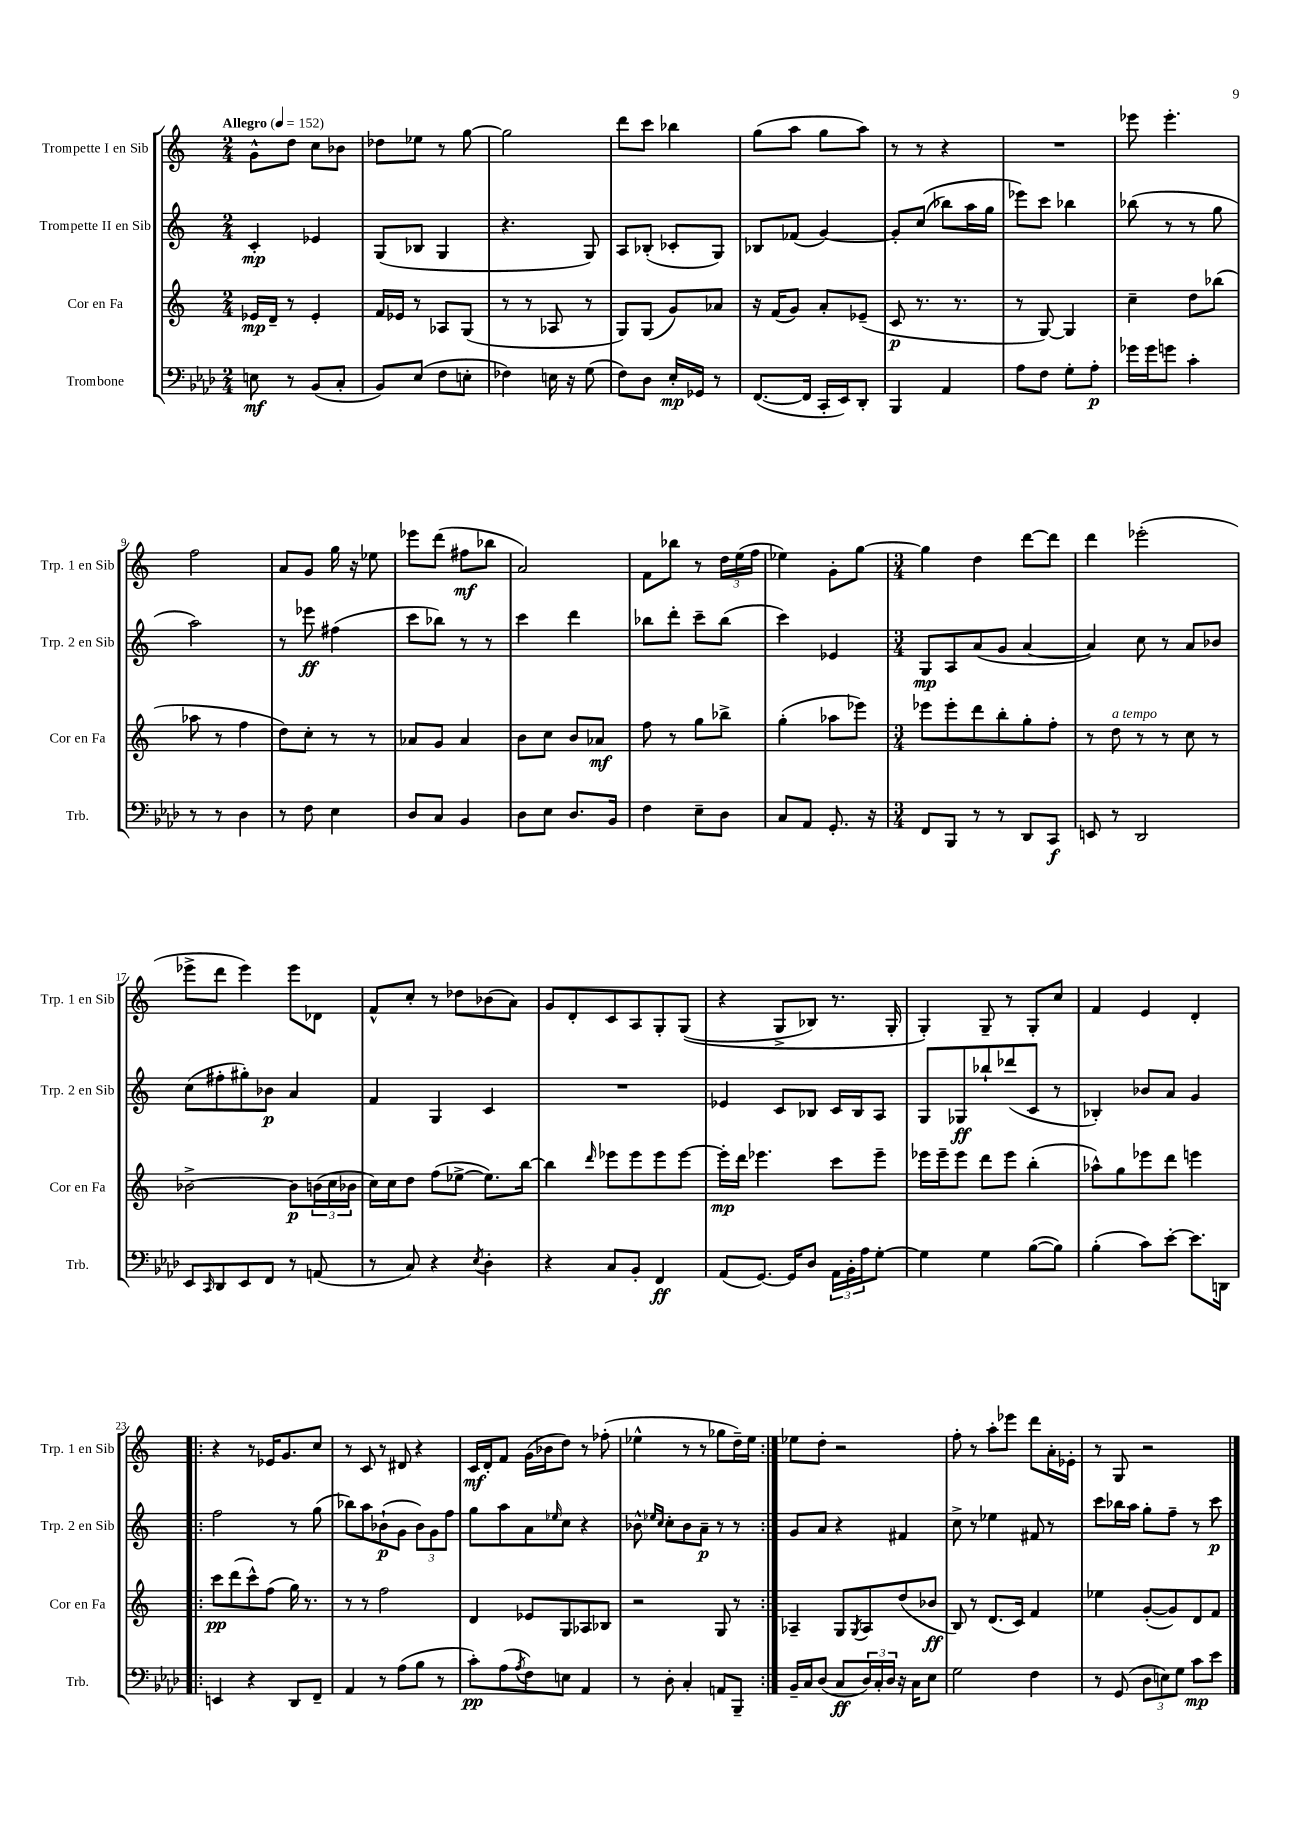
<<
\new StaffGroup <<
\new Staff = "s0" \with { instrumentName = "Trompette I en Sib" shortInstrumentName = "Trp. 1 en Sib" } {
    \clef treble \key c \major \numericTimeSignature \time 2/4 \tempo "Allegro" 4 = 152
    g'8-^ d''8 c''8 bes'8 |
    des''8 ees''8 r8 g''8~ |
    g''2 |
    d'''8 c'''8 bes''4 |
    g''8( a''8 g''8 a''8) |
    r8 r8 r4 |
    R2 |
    ees'''8 ees'''4.-. |
    f''2 |
    a'8 g'8 g''16 r16 ees''8 |
    ees'''8 d'''8( fis''8\mf bes''8 |
    a'2) |
    f'8 bes''8 r8 \tuplet 3/2 { d''16 e''16( f''16 } |
    ees''4) g'8-. g''8~ |
    \numericTimeSignature \time 3/4 g''4 d''4 d'''8~ d'''8 |
    d'''4 ees'''2-.( |
    ees'''8-> d'''8 ees'''4) ees'''8 des'8 |
    f'8-^ c''8-. r8 des''8 bes'8( a'8) |
    g'8 d'8-. c'8 a8 g8-. g8(\( |
    r4 g8-> bes8) r8. g16-. |
    g4-.\) g8-- r8 g8-. c''8 |
    f'4 e'4 d'4-. |
    \repeat volta 2 { r4 r8 ees'16 g'8. c''8 |
    r8 c'8 r8 dis'8 r4 |
    c'16\mf d'16-. f'8 g'16( bes'16 d''8) r8 fes''8-.( |
    ees''4-^ r8 r8 ges''8 d''16--) ees''16 | }
    ees''8 d''8-. r2 |
    f''8-. r8 a''8-. ees'''8 d'''8 a'16-. ees'16-. |
    r8 g8 r2 \bar "|." |
}
\new Staff = "s1" \with { instrumentName = "Trompette II en Sib" shortInstrumentName = "Trp. 2 en Sib" } {
    \clef treble \key c \major \numericTimeSignature \time 2/4
    c'4-.\mp ees'4 |
    g8( bes8 g4 |
    r4. g8) |
    a8 bes8-.( ces'8-. g8) |
    bes8 fes'8( g'4~) |
    g'8-. c''8(\( bes''8) a''16 g''16 |
    ees'''8\) c'''8 bes''4 |
    bes''8( r8 r8 g''8 |
    a''2) |
    r8 ees'''8\ff fis''4( |
    c'''8 bes''8) r8 r8 |
    c'''4 d'''4 |
    bes''8 d'''8-. c'''8-- bes''8( |
    c'''4) ees'4 |
    \numericTimeSignature \time 3/4 g8\mp a8 a'8( g'8 a'4~ |
    a'4) c''8 r8 a'8 bes'8 |
    c''8( fis''8-. gis''8-.) bes'8\p a'4 |
    f'4 g4 c'4 |
    R2. |
    ees'4 c'8 bes8 c'16 bes16 a8 |
    g8 ges8\ff bes''8-! des'''8( c'8 r8 |
    bes4-.) bes'8 a'8 g'4 |
    \repeat volta 2 { f''2 r8 g''8( |
    bes''8) a''8 bes'8-!\p( g'8 \tuplet 3/2 { bes'8) g'8 f''8 } |
    g''8 a''8 a'8 \grace { ees''16 } c''8 r4 |
    bes'8-^ \grace { ees''16 c''16 } c''8-. bes'8 a'8--\p r8 r8 | }
    g'8 a'8 r4 fis'4 |
    c''8-> r8 ees''4 fis'8 r8 |
    c'''8 bes''16 a''16 g''8-. f''8-- r8 c'''8\p \bar "|." |
}
\new Staff = "s2" \with { instrumentName = "Cor en Fa" shortInstrumentName = "Cor en Fa" } {
    \clef treble \key c \major \numericTimeSignature \time 2/4
    ees'16\mp d'16-- r8 ees'4-. |
    f'16 ees'16 r8 aes8 g8( |
    r8 r8 aes8 r8 |
    g8) g8( g'8) aes'8 |
    r16 f'16( g'8) a'8-. ees'8--( |
    c'8\p r8. r8. |
    r8 g8~) g4 |
    c''4-- d''8 bes''8( |
    aes''8 r8 f''4 |
    d''8) c''8-. r8 r8 |
    aes'8 g'8 aes'4 |
    b'8 c''8 b'8 aes'8\mf |
    f''8 r8 g''8 bes''8-> |
    g''4-.( aes''8 ees'''8) |
    \numericTimeSignature \time 3/4 ees'''8 ees'''8-. d'''8 b''8-. g''8-. f''8-. |
    r8 d''8^\markup { \italic "a tempo" } r8 r8 c''8 r8 |
    bes'2~-> bes'8\p \tuplet 3/2 { b'16( c''16 bes'16 } |
    c''16) c''16 d''8 f''8( ees''8~-> ees''8.) b''16~ |
    b''4 \grace { d'''16 } ees'''8 ees'''8 ees'''8 ees'''8~ |
    ees'''16-.\mp d'''16 ees'''4. c'''8 ees'''8-- |
    ees'''16 ees'''16-- ees'''8 d'''8 ees'''8 b''4-.( |
    aes''8-^) g''8 ees'''8 d'''8 e'''4 |
    \repeat volta 2 { c'''8\pp d'''8( c'''8-^) f''8( g''16) r8. |
    r8 r8 f''2 |
    d'4 ees'8 g8 aes8 bes8 |
    r2 g8 r8 | }
    aes4-- g8 \acciaccatura { g8 } aes8 d''8( bes'8\ff |
    b8) r8 d'8.( c'16) f'4 |
    ees''4 g'8~-.( g'8) d'8 f'8 \bar "|." |
}
\new Staff = "s3" \with { instrumentName = "Trombone" shortInstrumentName = "Trb." } {
    \clef bass \key aes \major \numericTimeSignature \time 2/4
    e8\mf r8 bes,8( c8-. |
    bes,8) ees8( f8 e8-. |
    fes4) e16 r16 g8( |
    f8) des8 ees16-.\mp ges,16 r8 |
    f,8.~( f,16 c,16-. ees,16) des,8-. |
    bes,,4 aes,4 |
    aes8 f8 g8-. aes8-.\p |
    ges'16 ges'16 g'8 c'4-. |
    r8 r8 des4 |
    r8 f8 ees4 |
    des8 c8 bes,4 |
    des8 ees8 des8. bes,16 |
    f4 ees8-- des8 |
    c8 aes,8 g,8.-. r16 |
    \numericTimeSignature \time 3/4 f,8 bes,,8 r8 r8 des,8 c,8\f |
    e,8 r8 des,2 |
    ees,8 \grace { c,16 } des,8 ees,8 f,8 r8 a,8( |
    r8 c8) r4 \acciaccatura { ees8 } des4-. |
    r4 c8 bes,8-. f,4\ff |
    aes,8( g,8.~) g,16 des8 \tuplet 3/2 { aes,16 bes,16-. aes16 } g8~-. |
    g4 g4 bes8~( bes8) |
    bes4-.( c'8) ees'8~-. ees'8. d,16 |
    \repeat volta 2 { e,4 r4 des,8 f,8-- |
    aes,4 r8 aes8( bes8 r8 |
    c'8-.\pp) aes8( \acciaccatura { aes8 } f8) e8 aes,4 |
    r8 des8-. c4-. a,8 bes,,8-- | }
    bes,16-- c16 des8( c8\ff \tuplet 3/2 { des16) c16-. des16 } r16 c16 ees8 |
    g2 f4 |
    r8 g,8( \tuplet 3/2 { des8 e8) g8 } c'8\mp ees'8 \bar "|." |
}
>>
>>
